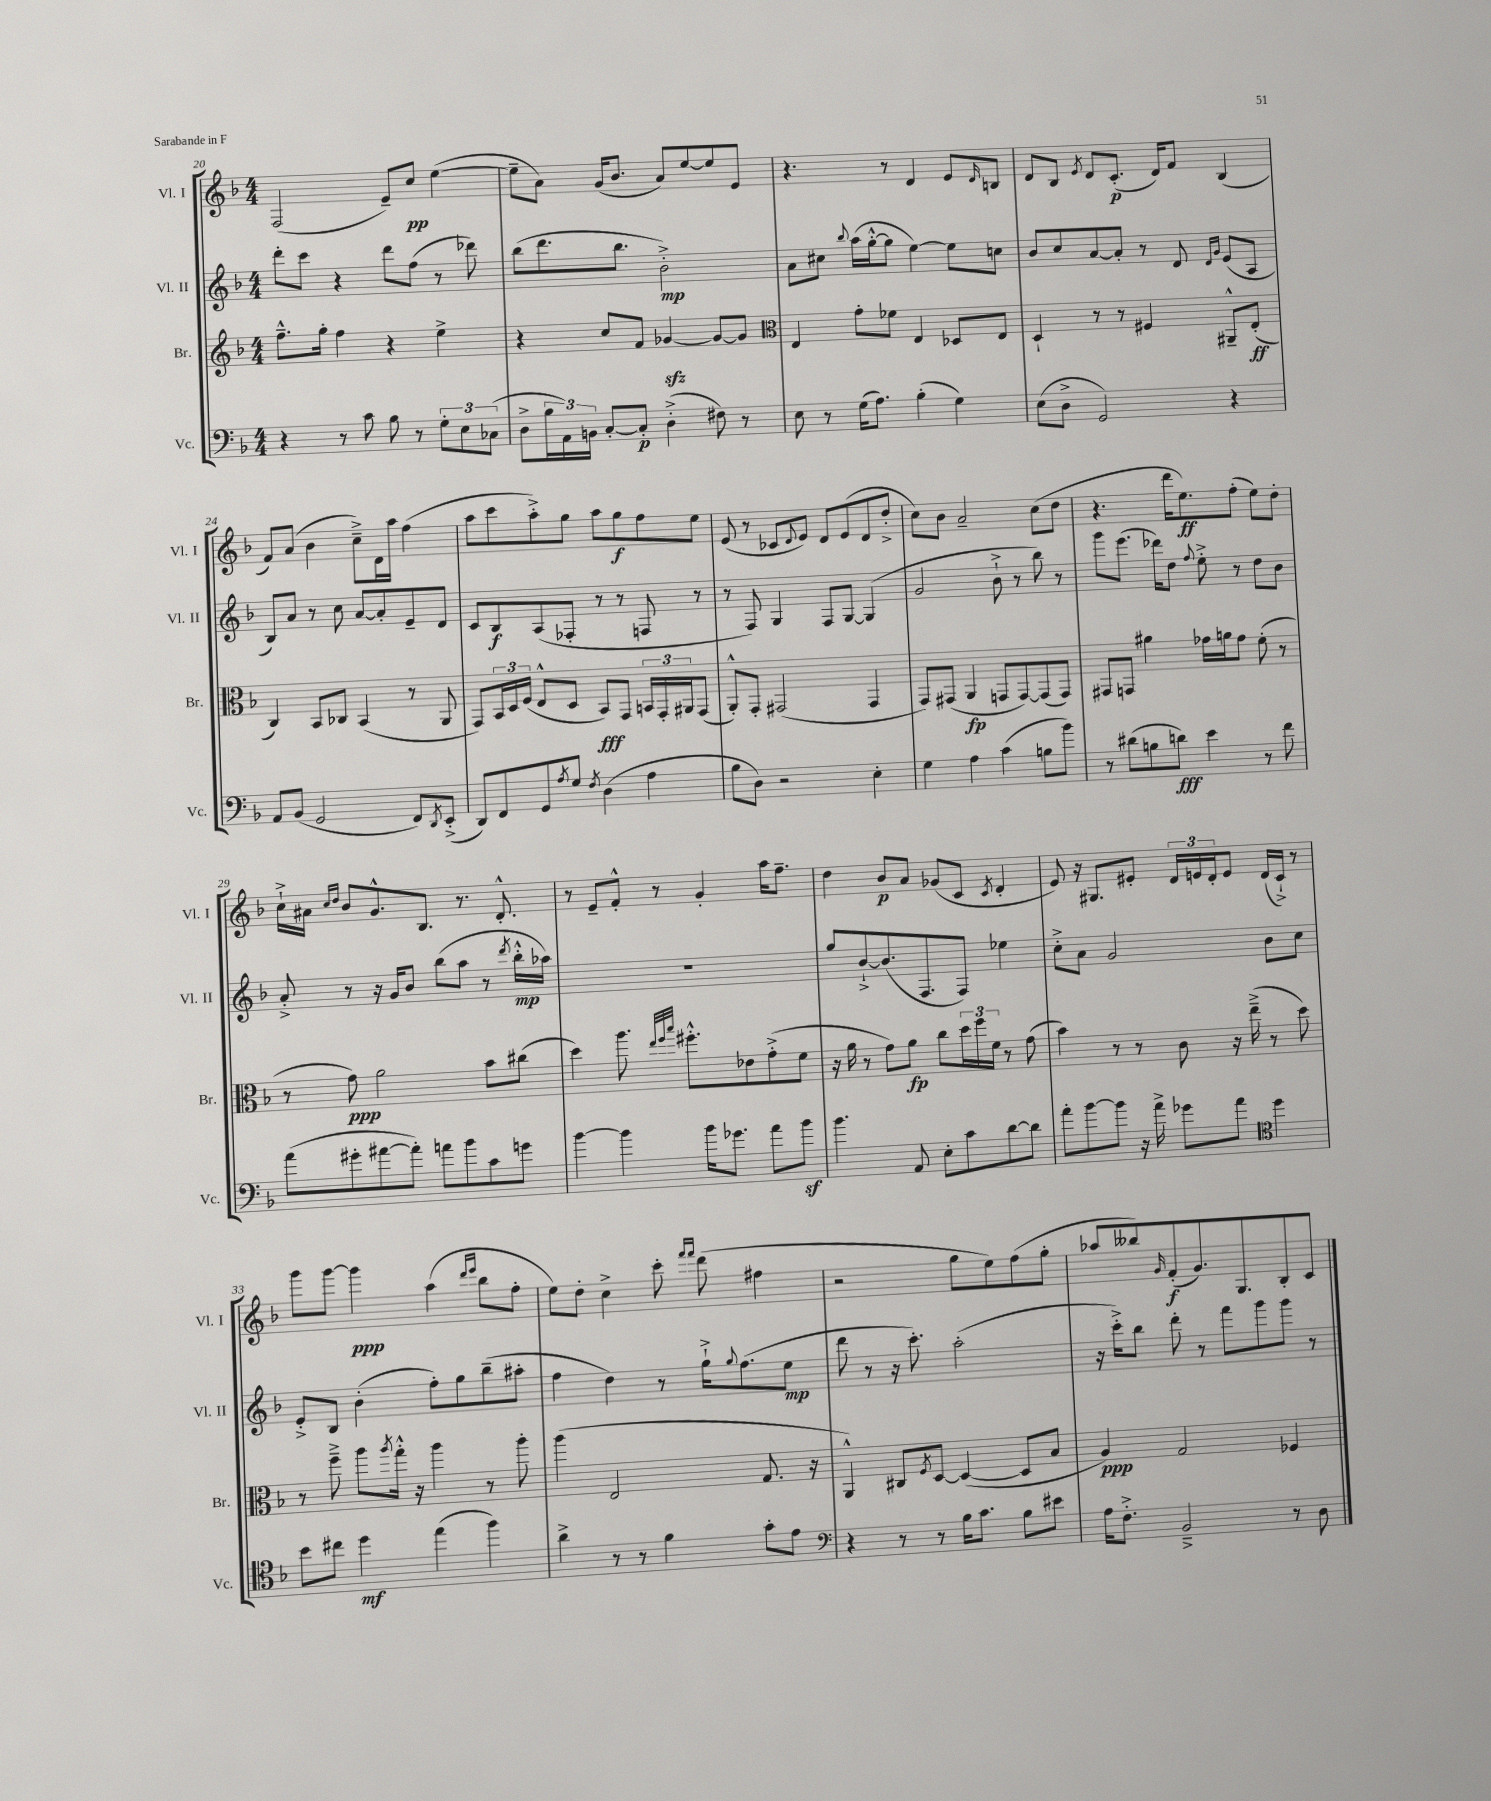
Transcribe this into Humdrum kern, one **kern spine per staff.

**kern	**kern	**kern	**kern
*staff4	*staff3	*staff2	*staff1
*clefF4	*clefG2	*clefG2	*clefG2
*k[b-]	*k[b-]	*k[b-]	*k[b-]
*M4/4	*M4/4	*M4/4	*M4/4
4r	8.ff~^^	8ddd'	(2F
.	.	8ccc	.
.	16gg'	.	.
8r	4ff	4r	.
8c	.	.	.
8B-	4r	8ddd	8e~)
8r	.	(8ff	8cc
12G'	4ee^	8r	([4ee
12E	.	.	.
.	.	8ddd-)	.
(12C-	.	.	.
=	=	=	=
8D^	4r	(8bb-	8ee~]
24B-	.	8.ddd	8a)
24AA)	.	.	.
24BB	.	.	.
[8C'	8cc	.	(16g
.	.	8.bb-	8.b-
8C']	8f	.	.
(4D'^	[4g-	2b-'^)	8a)
.	.	.	[8ee
8F#)	8g-_	.	8ee]
8r	8g-]	.	8e
=	=	=	=
*	*clefC3	*	*
8E	4E	8a	4.r
8r	.	8cc#	.
.	.	8qqbb-	.
(16G	8g'	(16aa	.
8.A)	.	[16gg'^^	.
.	8f-	8gg]	8r
(4B-'	4E	[4ee)	4d
4G)	8D-	8ee]	8e
.	.	.	16qqd
.	8E	8cc	8B
=	=	=	=
(8E	4D`	8b-	8d
8D^	.	8cc	8B-
.	.	.	8qe
2GG)	8r	[8a	8d
.	8r	8a']	(8.c'
.	4F#	8r	.
.	.	.	16d)
.	.	8d	8f
.	.	16qqd	.
.	.	16qqg	.
4r	8AA#~^^	(8e	(4B-
.	(8E'	8A	.
=	=	=	=
8AA	4C)	8B-)	8f)
(8BB-	.	8a	(8a
2GG	8BB-	8r	4b-
.	8C-	8cc	.
.	(4BB-	[8a	8cc~^)
.	.	8a']	16d
.	.	.	16aa
8FF)	8r	8e~	(4ff
8qDD	.	.	.
(8EE'^	8AA	8d	.
=	=	=	=
8DD)	8GG)	8c	8aa
8FF	24BB-	8B-	8ccc
.	24D	.	.
.	(24F	.	.
8GG	8E^^	(8A	8aa'^)
8qA	.	.	.
8G	8D	8F-'	8gg
8qF	.	.	.
(4D	8BB-)	8r	8aa
.	8GG	8r	8gg
4A	24BB	8F	8ff
.	24GG'	.	.
.	24AA#	.	.
.	(8GG	8r	8ee
=	=	=	=
8B-	8AA'^^)	8r	(8e
8D)	8GG'	8F)	8r
2r	(2GG#	4G	8c-
.	.	.	8qqd
.	.	.	8e)
.	.	8F	8d
.	.	[8G	(8e
4E'	4GG#	(4G]	8d
.	.	.	8dd'^
=	=	=	=
4G	8GG)	2g	8cc)
.	(8GG#	.	8b-
4A	4AA	.	2a~
(4c	8GG	8b-`^	.
.	[8GG)	8r	.
8B	(8GG]	8bb-)	(8cc
8b-)	8GG)	8r	8dd
=	=	=	=
8r	8GG#	8ggg	4.r
(8d#	8GG	(8.eee	.
8B	4a#	.	.
.	.	16ddd-)	.
8d)	.	8dd	16ddd
.	.	.	8.ee)
.	.	8qqff	.
4e	16g-	8ee'^	.
.	16a	.	.
.	8g-	8r	(8ff'
8r	(8f'	8dd	8ee)
8f	8r	8b-	8dd'
=	=	=	=
(8a	8r	8a'^	16cc`^
.	.	.	16a#
.	.	.	16qqcc
.	.	.	16qqdd
8g#'	8g)	8r	8b-
[8a#	2a	16r	8.g^^
.	.	16g	.
8a#'])	.	8b-	.
.	.	.	8.B-
8a	.	(8bb-	.
8b-	.	8aa	8.r
8c	8b-	8r	.
.	.	.	8.d'^^
.	.	8qddd	.
8g	(8cc#	16bb-'^^	.
.	.	16aa-)	.
=	=	=	=
[4b-	4dd)	1r	8r
.	.	.	8e~
4b-]	8.aa	.	8f'^^
.	.	.	8r
.	32qqee	.	.
.	32qqff	.	.
.	32qqbb-	.	.
.	8.ff#'^^	.	.
16b-	.	.	4g'
8.g-	.	.	.
.	8e-	.	.
8a	(8g'^	.	16aa
.	.	.	8.ff~
8b-	8f	.	.
=	=	=	=
4.b-	16r	8gg	4dd
.	16a	.	.
.	8r	[8b-`^	.
.	8g)	(8.b-]	8b-
8AA	8a	.	8a
.	.	8.F	.
8E'	8cc	.	(8g-
8c	24dd	8F)	8c
.	24ff	.	.
.	24f	.	.
.	.	.	8qc
[8d	8r	4ee-	4d'
8d]	(8g	.	.
=	=	=	=
8a'	4b-)	8cc'^	8e)
[8b-	.	8a	16r
.	.	.	8.G#
8b-]	8r	2g	.
16r	8r	.	8e#'
16a^	.	.	.
8g-	8c	.	24d
.	.	.	24e
.	.	.	24d'
8a	16r	.	8e
.	(16ee~^	.	.
*clefC4	*	*	*
4dd	8r	8b-	(16d
.	.	.	16c`^)
.	8dd)	8cc	8r
=	=	=	=
8b-	8r	8e'^	8ggg
8cc#	8ff~^	8B-	[8ggg
4dd	8aa	(4b-'	4ggg]
.	8qaa	.	.
.	16gg'^^	.	.
.	16r	.	.
(4ee	4aa	8ff')	(4aa
.	.	8gg	.
.	.	.	16qqddd
.	.	.	16qqeee
4ff)	8r	(8bb-~	8bb-
.	8aa'	8aa#'	8ff'
=	=	=	=
4a^	(4aa	4ff	8ee)
.	.	.	8dd'
8r	2E	4dd)	4cc^
8r	.	.	.
4f	.	8r	8ccc'
.	.	.	16qqfff
.	.	.	16qqfff
.	.	16gg`^	(8ddd
.	.	8qqgg	.
.	.	(8.ff	.
8g'	8.G	.	4ff#
8e	.	8ee	.
.	16r	.	.
=	=	=	=
*clefF4	*	*	*
4r	4AA^^)	8ddd	2r
.	.	8r	.
8r	8C#	16r	.
.	.	8.ccc')	.
.	8qF	.	.
8r	[8D	.	.
16B-	(4D_	(2aa'	8gg
8.c	.	.	.
.	.	.	8ee)
8B-	8D]	.	(8ff
8e#	8B-	.	8gg'
=	=	=	=
16A	4A)	16r	8aa-
8.F'^	.	16ccc'^)	.
.	.	8bb-	8bb--)
.	.	.	16qqg
2BB-~^	2G	8ddd'	(8f'
.	.	8r	8.g)
.	.	8fff	.
.	.	.	8.G
.	.	8ggg	.
8r	4F-	8ggg	8B-'
8D	.	8r	8c
==	==	==	==
*-	*-	*-	*-
